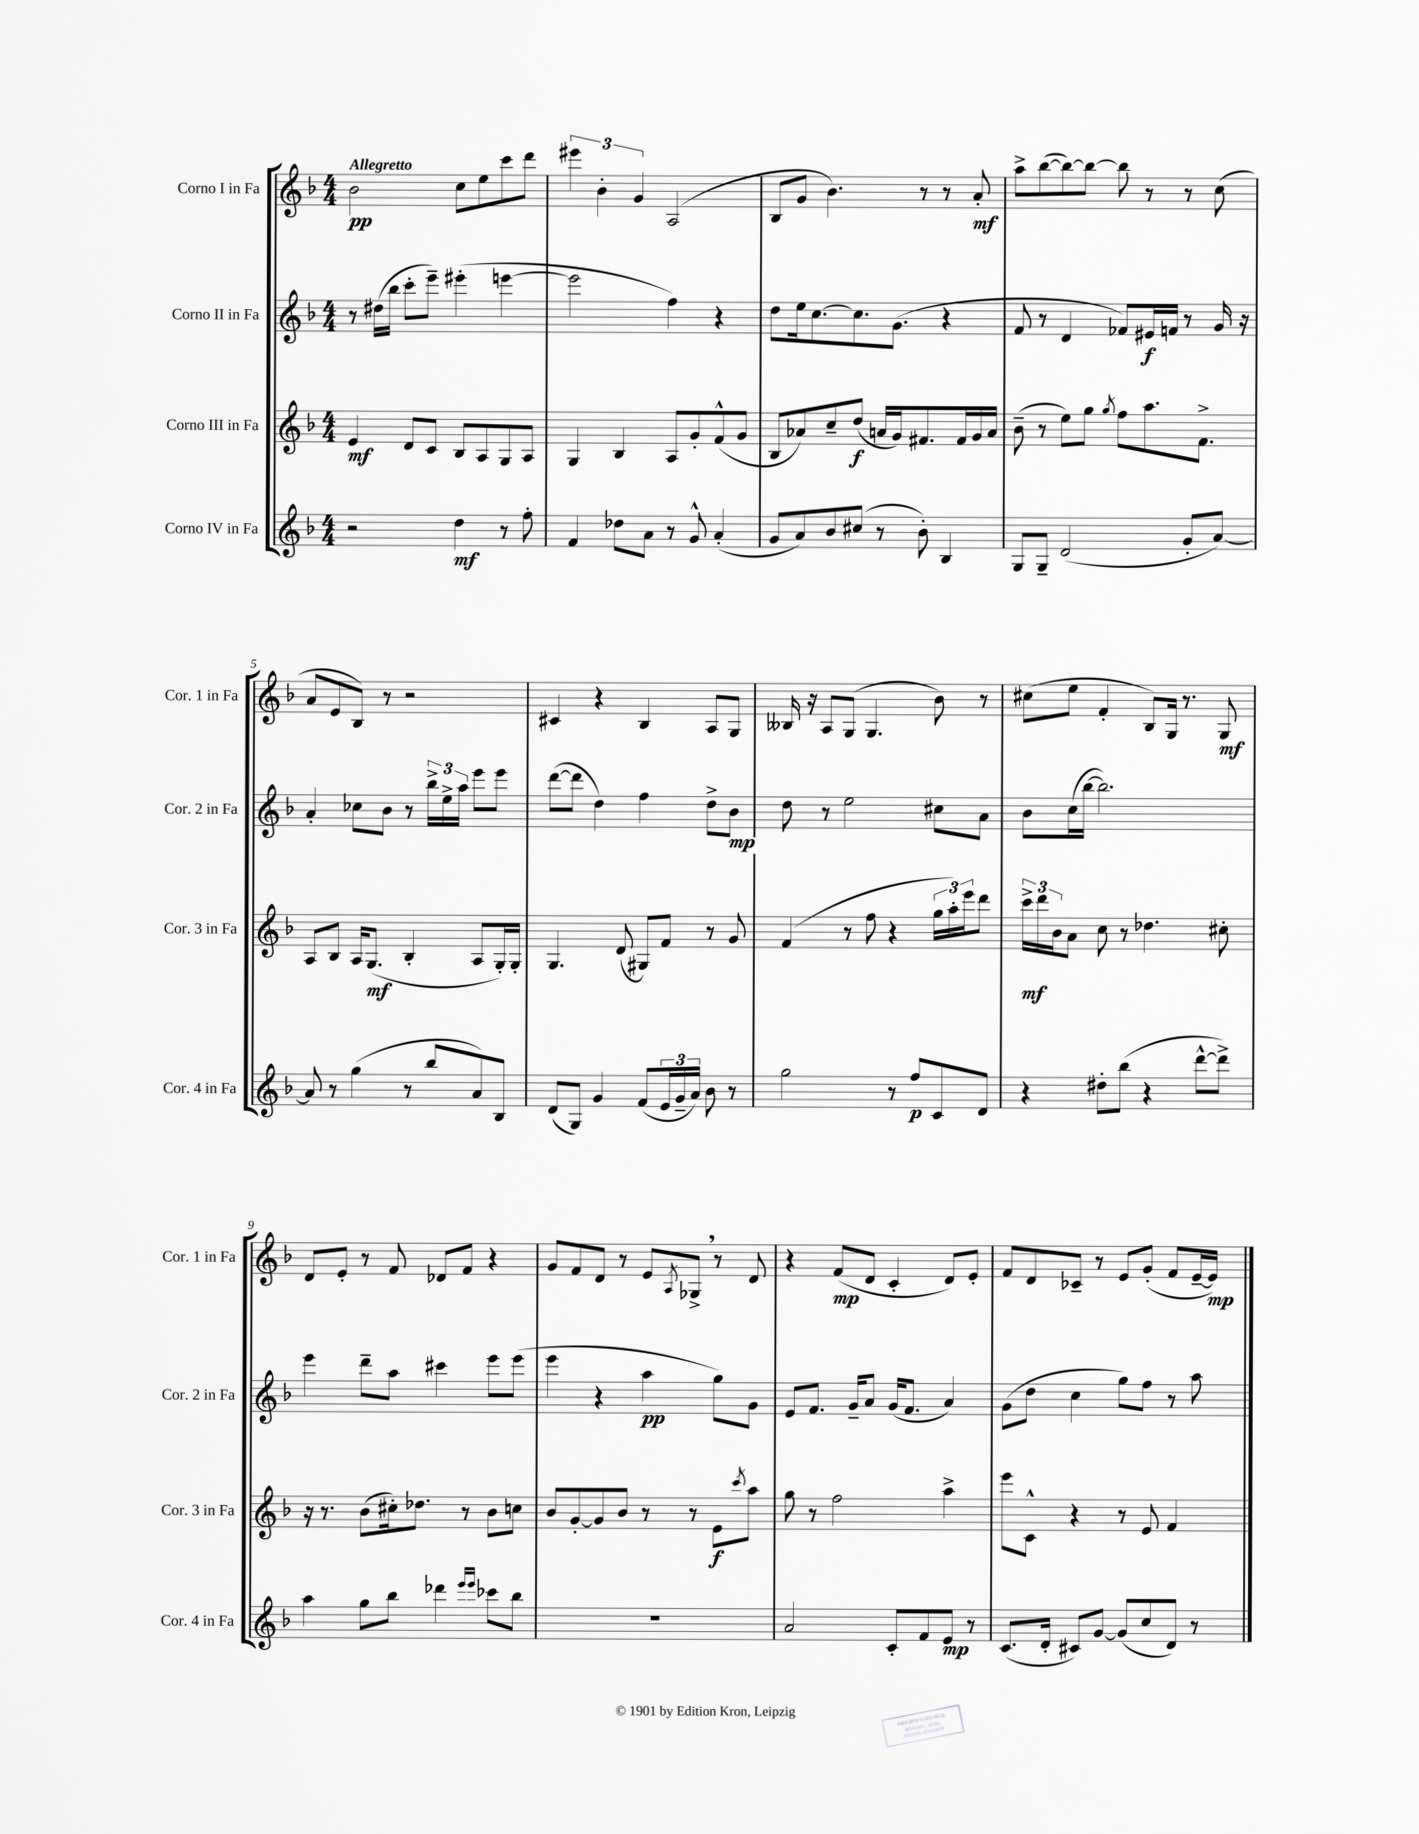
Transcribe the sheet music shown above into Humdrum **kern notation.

**kern	**kern	**kern	**kern
*staff4	*staff3	*staff2	*staff1
*clefG2	*clefG2	*clefG2	*clefG2
*k[b-]	*k[b-]	*k[b-]	*k[b-]
*M4/4	*M4/4	*M4/4	*M4/4
2r	4e/	8r	2b-\
.	.	(16dd#\LL	.
.	.	16bb-\JJ	.
.	8d/L	8ccc'\L	.
.	8c/J	8eee~\J)	.
4dd\	8B-/L	(4eee#'\	8cc\L
.	8A/	.	8ee\
8r	8G/	[4eee\	8ccc\
8ff'\	8A/J	.	8ddd\J
=	=	=	=
4f/	4G/	2eee\]	6eee#\
.	.	.	6b-'\
8dd-\L	4B-/	.	.
.	.	.	6g/
8a\J	.	.	.
8r	8A/L	4ff\)	(2A/
8g^^/	8g'/	.	.
(4a'/	(8f^^/	4r	.
.	8g/J	.	.
=	=	=	=
8g/L	8B-/L	8dd\L	8B-/L
8a/)	8a-/)	16ee\k	8g/J
.	.	[8.cc\	.
8b-/	8cc~/	.	4.b-\)
(8cc#/J	(8dd/J	8.cc\]	.
8r	16a/LL	.	.
.	16g/J)	(8.g\J	.
8b-'\)	8.f#/	.	8r
4B-/	.	4r	8r
.	16f#/L	.	.
.	16g/	.	8a'/
.	16a/JJ	.	.
=	=	=	=
8G/L	(8b-~\	8f/	8aa^\L
8G~/J	8r	8r	([8bb-\
(2d/	8ee\L)	4d/	8bb-\_)
.	8gg\J	.	8bb-\_J
.	8qgg/	.	.
.	8ff\L	8f-/L)	8bb-\]
.	8.aa\	16e#/L	8r
.	.	16f/JJ	.
8g'/L	.	8r	8r
.	8.f^\J	.	.
[8a/J)	.	16g/	(8cc\
.	.	16r	.
=	=	=	=
8a/]	8A/L	4a'/	8a/L
8r	8B-/J	.	8e/
(4gg\	16A/LK	8cc-\L	8B-/J)
.	(8.G/J	.	.
.	.	8b-\J	8r
8r	4B-'/	8r	2r
8bb-/L	.	24bb-^\LL	.
.	.	24ee^\	.
.	.	24aa\JJ	.
8a/)	8A/L	8eee\L	.
8B-/J	16G'/L)	8eee\J	.
.	16G'/JJ	.	.
=	=	=	=
(8d/L	4.G/	([8ddd\L	4c#/
8G/J)	.	8ddd\]J	.
4g/	.	4dd\)	4r
.	(8d/	.	.
(8f/L	8G#/L)	4ff\	4B-/
24e/L	8f/J	.	.
24g~/	.	.	.
24a/JJ)	.	.	.
8b-\	8r	8dd^\L	8A/L
8r	8g/	8b-\J	8G/J
=	=	=	=
2gg\	(4f/	8dd\	16B--/
.	.	.	16r
.	.	8r	8A/L
.	8r	2ee\	(8G/J
.	8ff\	.	4.G/
8r	4r	.	.
8ff/L	.	.	.
8c/	24gg\LL	8cc#\L	8b-\)
.	24aa'\)	.	.
.	24eee\J	.	.
8d/J	8ddd\J	8a\J	8r
=	=	=	=
4r	24ccc^\LL	8b-\L	(8cc#\L
.	24ddd\	.	.
.	24b-\J	.	.
.	8a\J	(16cc\L	8ee\J
.	.	[16bb-\JJ	.
8dd#'\L	8cc\	2.bb-\])	4f'/
(8bb-\J	8r	.	.
4r	4.dd-\	.	8B-/L)
.	.	.	16G/Jk
.	.	.	8.r
[8ddd^^\L	.	.	.
8ddd^\]J)	8cc#'\	.	8G/
=	=	=	=
4aa\	16r	4eee\	8d/L
.	8.r	.	.
.	.	.	8e'/J
8gg\L	(8b-\L	8ddd~\L	8r
8bb-\J	16cc#'\k)	8aa\J	8f/
.	8.dd-\J	.	.
4ddd-\	.	4ccc#\	8d-/L
.	8r	.	8f/J
16qqeee/LL	.	.	.
16qqeee/JJ	.	.	.
8ccc-\L	8b-\L	8eee\L	4r
8bb-\J	8cc\J	(8eee\J	.
=	=	=	=
1r	8b-/L	4eee\	8g/L
.	[8g'/	.	8f/
.	8g/]	4r	8d/J
.	8b-/J	.	8r
.	8r	4aa\	8e/L
.	.	.	8qA/
.	8r	.	8G-^/J
.	8e\L	8gg\L)	8r
.	8qccc/	.	.
.	8aa\J	8g\J	8d/
=	=	=	=
2a/	8gg\	8e/L	4r
.	8r	8.f/J	.
.	2ff\	.	(8f/L
.	.	16g~/LK	.
.	.	8a/J	8d/J
8c'/L	.	(16g/LK	4c'/
.	.	8.f/J	.
8f/	.	.	.
8e/J	4aa^\	4a/)	8d/L)
8r	.	.	8e'/J
=	=	=	=
(8.c/L	8eee\L	(8g\L	8f/L
.	8c^^\J	8dd\J	8d/
16d'/Jk	.	.	.
8c#/L)	4r	4cc\	8c-~/J
[8g/J	.	.	8r
(8g/]L	8r	8gg\L)	8e/L
8cc/	8e/	8ff\J	(8g'/J
8d/J)	4f/	8r	8f/L
8r	.	8aa\	[16e~/L
.	.	.	16e/]JJ)
==	==	==	==
*-	*-	*-	*-
